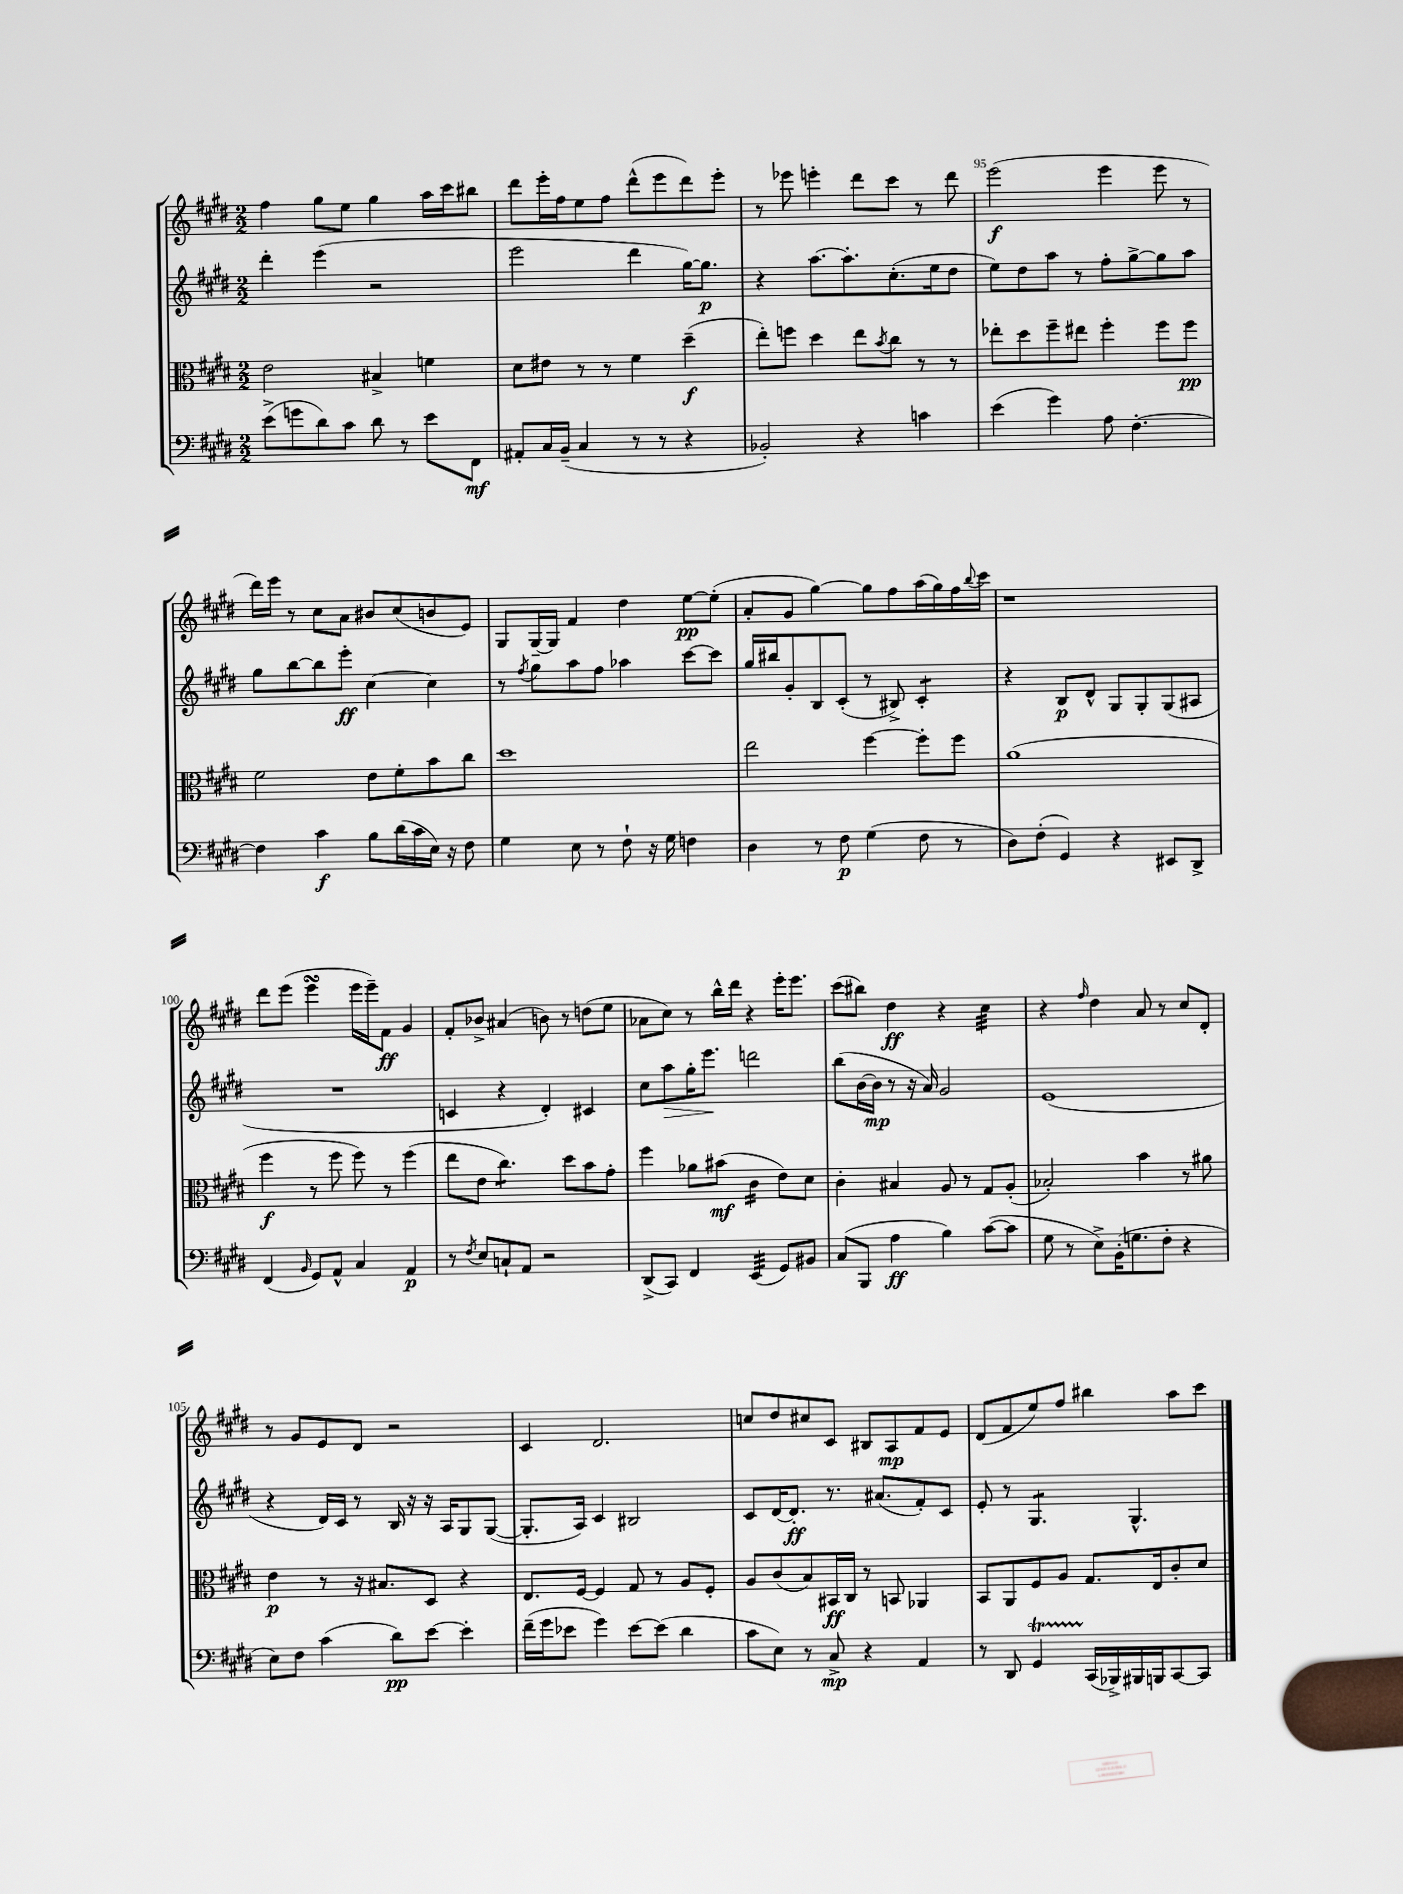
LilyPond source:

<<
\new StaffGroup <<
\new Staff = "s0" {
    \clef treble \key e \major \numericTimeSignature \time 2/2
    fis''4 gis''8 e''8 gis''4 a''16 cis'''16 bis''8 |
    dis'''8 e'''16-. fis''16 e''8 fis''8 dis'''8-^( e'''8 dis'''8) e'''8-. |
    r8 ees'''8 e'''4-. dis'''8 cis'''8 r8 dis'''8 |
    e'''2\f( e'''4 e'''8 r8 |
    dis'''16) e'''16 r8 cis''8 a'8 bis'8 cis''8( b'8 e'8) |
    gis8 gis16~-- gis16 fis'4 dis''4 e''8~\pp e''8-.( |
    a'8-. gis'8 gis''4~) gis''8 fis''8 a''16( gis''16) fis''16 \appoggiatura { b''8 } cis'''16 |
    r1 |
    dis'''8 e'''8( e'''4\turn e'''16 e'''16--) fis'8\ff gis'4 |
    fis'8-. bes'8-> ais'4( b'8) r8 d''8( e''8 |
    aes'8 cis''8) r8 b''16-^ dis'''16 r4 e'''16-. e'''8. |
    cis'''8( bis''8) dis''4\ff r4 cis''4:32 |
    r4 \grace { fis''16 } dis''4 a'8 r8 cis''8 dis'8-. |
    r8 gis'8 e'8 dis'8 r2 |
    cis'4 dis'2. |
    c''8 dis''8 cis''8 cis'8 bis8 a8\mp fis'8 e'8 |
    dis'8( fis'8 e''8) fis''8 bis''4 a''8 cis'''8 \bar "|." |
}
\new Staff = "s1" {
    \clef treble \key e \major \numericTimeSignature \time 2/2
    dis'''4-. e'''4( r2 |
    e'''2 dis'''4 gis''16~) gis''8.\p |
    r4 a''8.~ a''8.-. cis''8.-.( e''16 dis''8 |
    e''8) dis''8 a''8 r8 fis''8-. gis''8~-> gis''8 a''8 |
    gis''8 b''8~ b''8 e'''8-.\ff cis''4~ cis''4 |
    r8 \acciaccatura { fis''8 } gis''8 a''8 fis''8 aes''4 cis'''8~ cis'''8 |
    gis''16 bis''16 gis'8-. b8 cis'8-.( r8 bis8->) cis'4:8-. |
    r4 b8\p dis'8-^ gis8 gis8-. gis8( ais8 |
    R1 |
    c'4 r4 dis'4-.) cis'4 |
    cis''8 a''8\> gis''16-. e'''8.\! d'''2 |
    b''8( b'16~ b'16\mp r8 r16 a'16) gis'2 |
    e'1( |
    r4 dis'16) cis'16 r8 b16 r16 r16 a16 gis8 gis8~( |
    gis8.-. a16) cis'4 bis2 |
    cis'8 dis'16~ dis'8.-.\ff r8. ais'8.( fis'8-.) cis'8 |
    e'8-. r8 gis4.:8 gis4.-^ \bar "|." |
}
\new Staff = "s2" {
    \clef alto \key e \major \numericTimeSignature \time 2/2
    e'2 bis4-> f'4 |
    dis'8 eis'8 r8 r8 fis'4 dis''4--\f( |
    e''8-.) f''8 dis''4 e''8 \acciaccatura { b'8 } cis''8 r8 r8 |
    ees''8-. dis''8 fis''8-- eis''8 fis''4-. fis''8 fis''8\pp |
    fis'2 e'8 fis'8-. b'8 cis''8 |
    dis''1 |
    e''2 fis''4~ fis''8-. fis''8 |
    a'1( |
    fis''4\f r8 fis''8 fis''8) r8 fis''4( |
    e''8 e'8 cis''4.:8) dis''8 b'8 gis'8-. |
    fis''4 aes'8 bis'8\mf( cis'4:16 e'8) dis'8 |
    cis'4-. bis4 a8 r8 gis8 a8-.( |
    bes2-.) b'4 r8 ais'8 |
    e'4\p r8 r16 bis8. dis8 r4 |
    e8. fis16~ fis4 gis8 r8 a8 fis8-. |
    a8 cis'8( b8) bis,16\ff cis16 r8 b,8 aes,4 |
    b,8 a,8 fis8 a8 gis8. e16 cis'8-. dis'8 \bar "|." |
}
\new Staff = "s3" {
    \clef bass \key e \major \numericTimeSignature \time 2/2
    e'8->( g'8 dis'8) cis'8 dis'8 r8 e'8 fis,8\mf |
    ais,8-. cis16 b,16--( cis4 r8 r8 r4 |
    bes,2-.) r4 c'4 |
    e'4( gis'4) a8 fis4.~-. |
    fis4 cis'4\f b8 dis'16( cis'16 e16) r16 fis8 |
    gis4 e8 r8 fis8-! r16 gis16 f4 |
    dis4 r8 fis8\p gis4( fis8 r8 |
    dis8) fis8-.( gis,4) r4 eis,8 dis,8-> |
    fis,4( \grace { b,16 } gis,8) a,8-^ cis4 a,4\p |
    r8 \acciaccatura { fis8 } e8 c8-! a,8 r2 |
    dis,8->( cis,8) fis,4 e,4:32( gis,8) bis,8 |
    cis8( b,,8 a4\ff b4) cis'8~( cis'8 |
    gis8 r8 e8->) b,16-.( g8. fis8-. r4 |
    e8) fis8 cis'4( dis'8\pp) e'8~ e'4-. |
    fis'16--( gis'16 ees'8 gis'4) ees'8~ ees'8( dis'4 |
    cis'8 e8) r8 cis8->\mp r4 a,4 |
    r8 dis,8 gis,4\startTrillSpan cis,16\stopTrillSpan( bes,,16->) bis,,16 b,,16 cis,8~ cis,8 \bar "|." |
}
>>
>>
\layout { \context { \Score currentBarNumber = #92 \override BarNumber.break-visibility = ##(#f #t #t) barNumberVisibility = #(every-nth-bar-number-visible 5) } }
